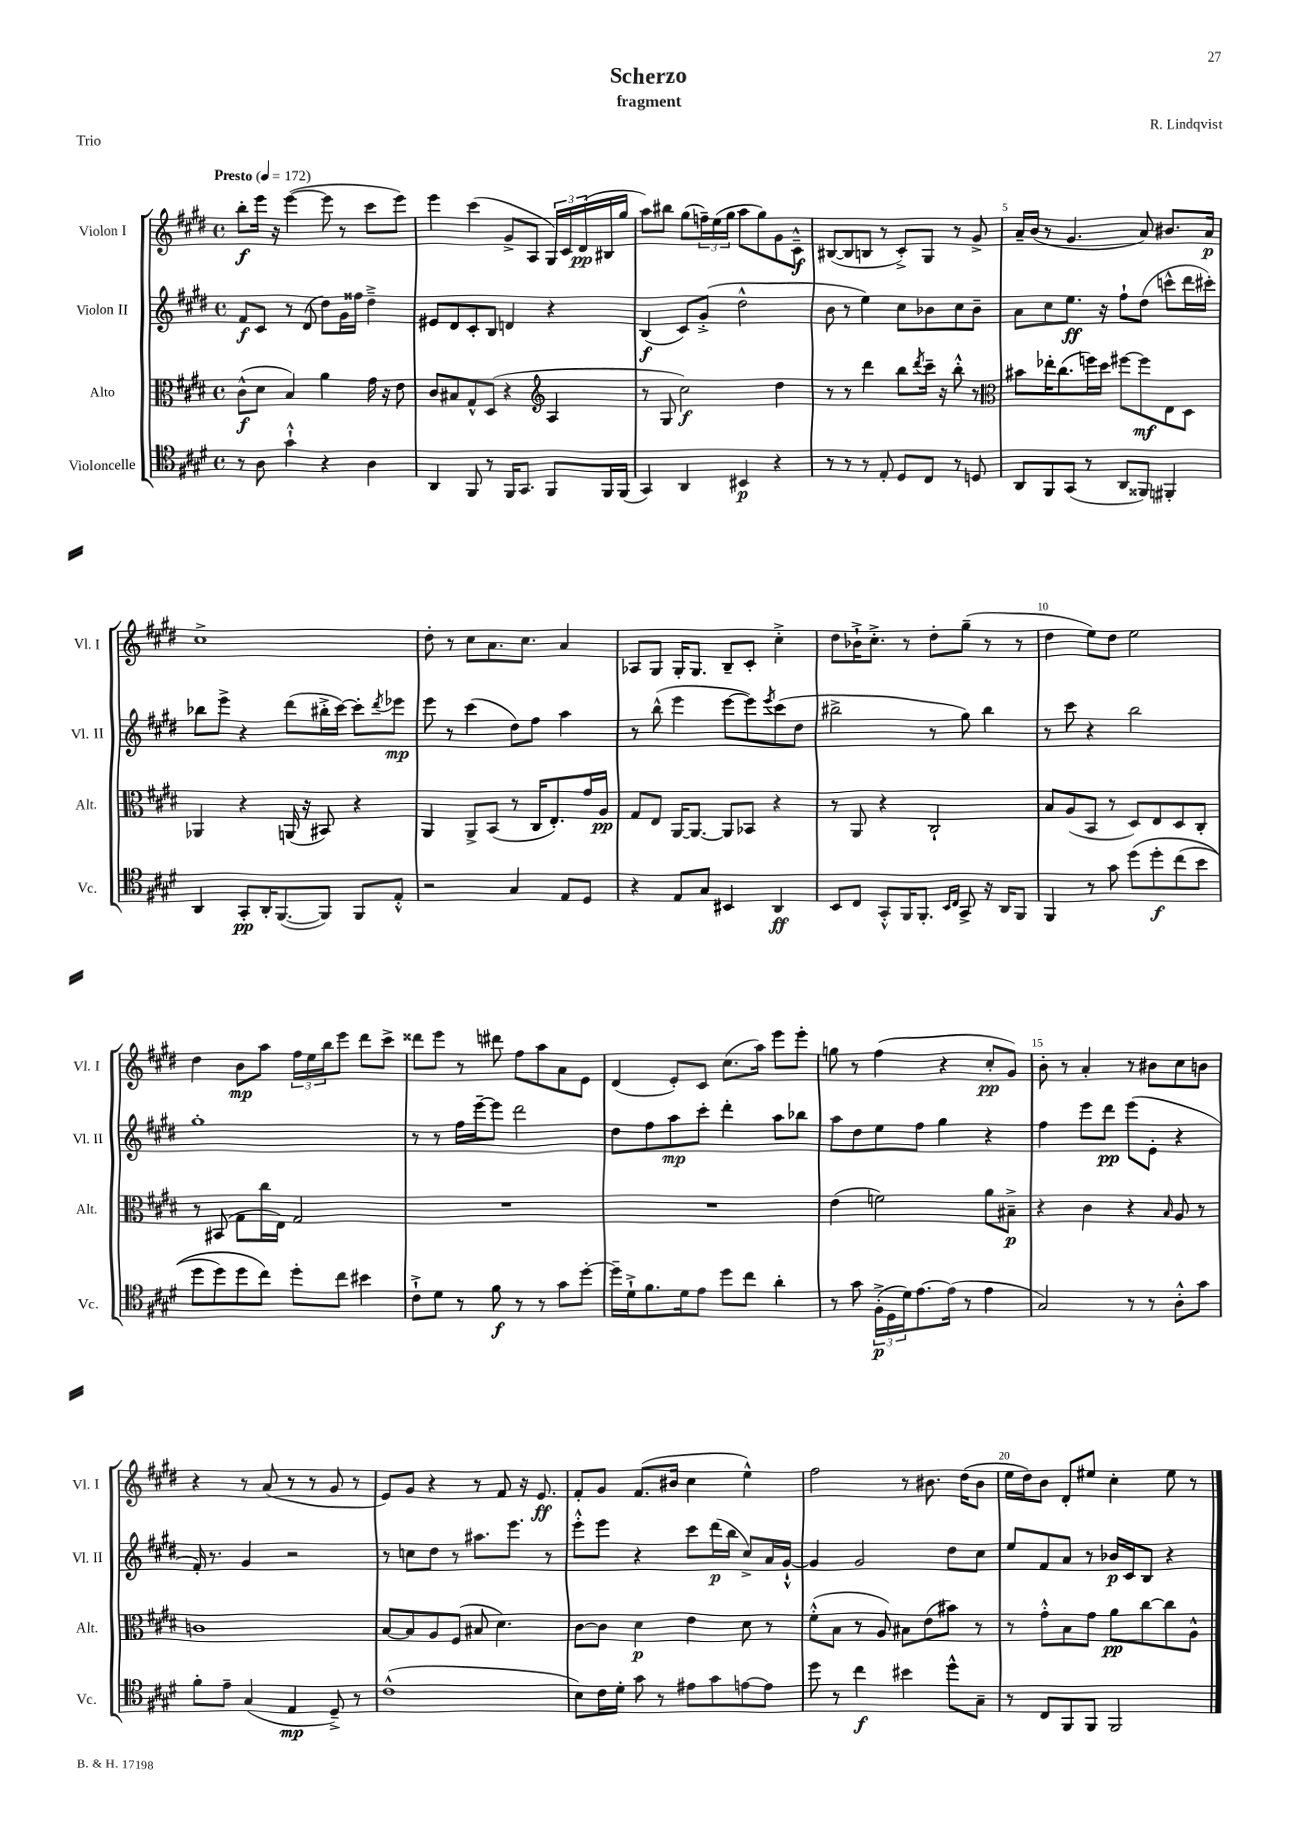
\header { title = "Scherzo" composer = "R. Lindqvist" subtitle = "fragment" piece = "Trio" }
<<
\new StaffGroup <<
\new Staff = "s0" \with { instrumentName = "Violon I" shortInstrumentName = "Vl. I" } {
    \clef treble \key e \major \defaultTimeSignature \time 4/4 \tempo "Presto" 4 = 172
    b''8-.\f e'''16 r16 e'''4~( e'''8 r8 cis'''8 e'''8) |
    e'''4 cis'''4( gis'8-> a8 \tuplet 3/2 { gis16) cis'16 dis'16\pp( } bis16 gis''16 |
    a''8) bis''8 gis''8( \tuplet 3/2 { f''16--) e''16( gis''16 } a''8 gis''8) gis'8 cis'8---^\f |
    bis8~( bis8 b8 r8 cis'8-.->) gis8 r8 gis'8-> |
    a'16-- b'16( r8 gis'4. a'8) bis'8. a'16\p |
    cis''1-> |
    dis''8-. r8 cis''8 a'8. cis''8. a'4 |
    aes8 gis8 gis16-. gis8. b8-- cis'8-. cis''4-.-> |
    dis''8 bes'16-!-> cis''8.-.-> r8 dis''8-. gis''8--( r8 r8 |
    dis''4 e''8) dis''8 e''2 |
    dis''4 b'8\mp a''8 \tuplet 3/2 { fis''16 e''16 b''16 } e'''8 dis'''8 cis'''8-> |
    disis'''8 e'''8 r8 dis'''8 fis''8 a''8 a'8 e'8 |
    dis'4( e'8-.) cis'8 cis''8.( a''16) e'''8 e'''8-. |
    g''8 r8 fis''4( r4 cis''8-.\pp gis'8) |
    b'8-. r8 a'4-. r8 bis'8 cis''8 b'8 |
    r4 r8 a'8( r8 r8 gis'8 r8 |
    e'8) gis'8 r4 r8 fis'8 r16 e'8.\ff |
    fis'8-. gis'8 fis'8.( bis'16 cis''4 e''4-^) |
    fis''2 r8 bis'8. dis''16( bis'8 |
    e''16 dis''16) b'8 dis'8-. eis''8 cis''4-. eis''8 r8 \bar "|." |
}
\new Staff = "s1" \with { instrumentName = "Violon II" shortInstrumentName = "Vl. II" } {
    \clef treble \key e \major \defaultTimeSignature \time 4/4
    fis'8\f cis'8 r8 dis'8( dis''8) gis'16 fisis''16 dis''4---> |
    eis'8 dis'8 cis'8-. b8 d'4 r4 |
    b4\f( cis'8) gis'8-.->( dis''2-^ |
    b'8 r8 e''4) cis''8 bes'8 cis''8 bes'8-- |
    a'8 cis''8 e''8.\ff r16 fis''8-! dis''8( c'''8-^ dis'''16 cis'''16-.) |
    bes''8 e'''8-> r4 dis'''8( bis''16-.-> cis'''16~) cis'''8-. \acciaccatura { dis'''8 } ees'''8\mp |
    e'''8 r8 cis'''4( dis''8) fis''8 a''4 |
    r8 b''8-^( e'''4 e'''8~ e'''8) \acciaccatura { e'''8 } cis'''8( dis''8 |
    bis''2-> r8 gis''8) bis''4 |
    r8 cis'''8 r4 b''2 |
    gis''1-. |
    r8 r8 fis''16 e'''16~-- e'''8 dis'''2 |
    dis''8 fis''8 a''8\mp cis'''8-. dis'''4-. a''8 bes''8 |
    a''8 dis''8 e''8 fis''8 gis''4 r4 |
    fis''4 e'''8 dis'''8\pp e'''8( e'8-. r4 |
    fis'16-.) r8. gis'4 r2 |
    r8 c''8 dis''8 r8 ais''8. e'''8. r8 |
    e'''8-.-^ e'''8 r4 cis'''8 dis'''16\p( b''16 cis''8->) a'16 gis'16~-!-^ |
    gis'4 gis'2 dis''8 cis''8 |
    e''8 fis'8 a'8 r8 bes'16\p cis'16 b8 r4 \bar "|." |
}
\new Staff = "s2" \with { instrumentName = "Alto" shortInstrumentName = "Alt." } {
    \clef alto \key e \major \defaultTimeSignature \time 4/4
    cis'8-^\f( dis'8 b4) a'4 gis'16 r16 e'8 |
    cis'8 bis8 gis8-^ dis8( r4 \clef treble a4 |
    r8 gis8 cis''2\f) dis''4 |
    r8 r8 dis'''4 b''8 \acciaccatura { dis'''8 } cis'''16-- r16 b''8-.-^ r8 |
    \clef alto bis'8 ees''16-. cis''8.( f''16) dis''16 fis''8~ fis''8\mf e8 dis8 |
    aes,4 r4 a,16( r16 bis,8) r4 |
    a,4 a,8-> b,8( r8 cis16 e8.-.) gis'16 a16\pp |
    gis8 e8 a,16~ a,8.~ a,8 bes,8 r4 |
    r8 a,8 r4 cis2-! |
    b8 a8( b,8 r8 dis8) e8 dis8 cis8-. |
    r8 bis,8( gis8 cis''16 e16) gis2 |
    R1 |
    R1 |
    e'4( f'2) a'8 bis8--->\p |
    r4 cis'4 r4 \grace { b16 } a8 r8 |
    c'1 |
    b8~ b8 a8 fis8( bis8 dis'4.) |
    cis'8~ cis'8 dis'4\p e'4 dis'8 r8 |
    fis'8-.-^( b8 r8 a8) bis8 e'8( bis'8) r8 |
    r8 gis'8-.-^ b8 gis'8 a'8\pp cis''8~ cis''8 a8-^ \bar "|." |
}
\new Staff = "s3" \with { instrumentName = "Violoncelle" shortInstrumentName = "Vc." } {
    \clef tenor \key e \major \defaultTimeSignature \time 4/4
    r8 a8 gis'4-!-^ r4 a4 |
    a,4 fis,8 r8 fis,16 gis,8. fis,8 fis,16 fis,16( |
    gis,4) a,4 bis,4\p r4 |
    r8 r8 r8 e8-. dis8 cis8 r8 d8 |
    a,8 fis,8 gis,8( r8 a,8 fisis,8) fis,4-. |
    a,4 gis,8-.\pp a,16-. fis,8.~( fis,8) fis,8 e8-.-^ |
    r2 gis4 e8 dis8 |
    r4 e8 gis8 bis,4 a,4\ff |
    b,8 cis8 gis,8-.-^ fis,16 fis,8.-. \grace { b,16 cis16 } gis,8-> r16 a,16 fis,8 |
    fis,4 r8 gis'8 dis''8\( dis''8-.\f cis''8( b'8 |
    dis''8 dis''8) dis''8 cis''8\) dis''8-. cis''8 bis'4 |
    cis'8-!-> dis'8 r8 fis'8\f r8 r8 gis'8 dis''8~-. |
    dis''16-- dis'16-!-> fis'8. dis'16 e'8 dis''8 cis''8 a'4-. |
    r8 gis'8 \tuplet 3/2 { fis16-.->\p( dis16 dis'16) } e'8.~ e'16( r8 e'4 |
    gis2) r8 r8 a8-.-^ gis'8 |
    fis'8-. e'8-- gis4( e4\mp dis8--->) r8 |
    cis'1-^( |
    b8) cis'16 dis'16-. gis'8 r8 eis'8 gis'8 e'8~ e'8 |
    dis''8 r8 cis''4\f bis'4 dis''8-^ gis8-- |
    r8 cis8 fis,8 fis,8 fis,2 \bar "|." |
}
>>
>>
\layout { \context { \Score \override BarNumber.break-visibility = ##(#f #t #t) barNumberVisibility = #(every-nth-bar-number-visible 5) } }
